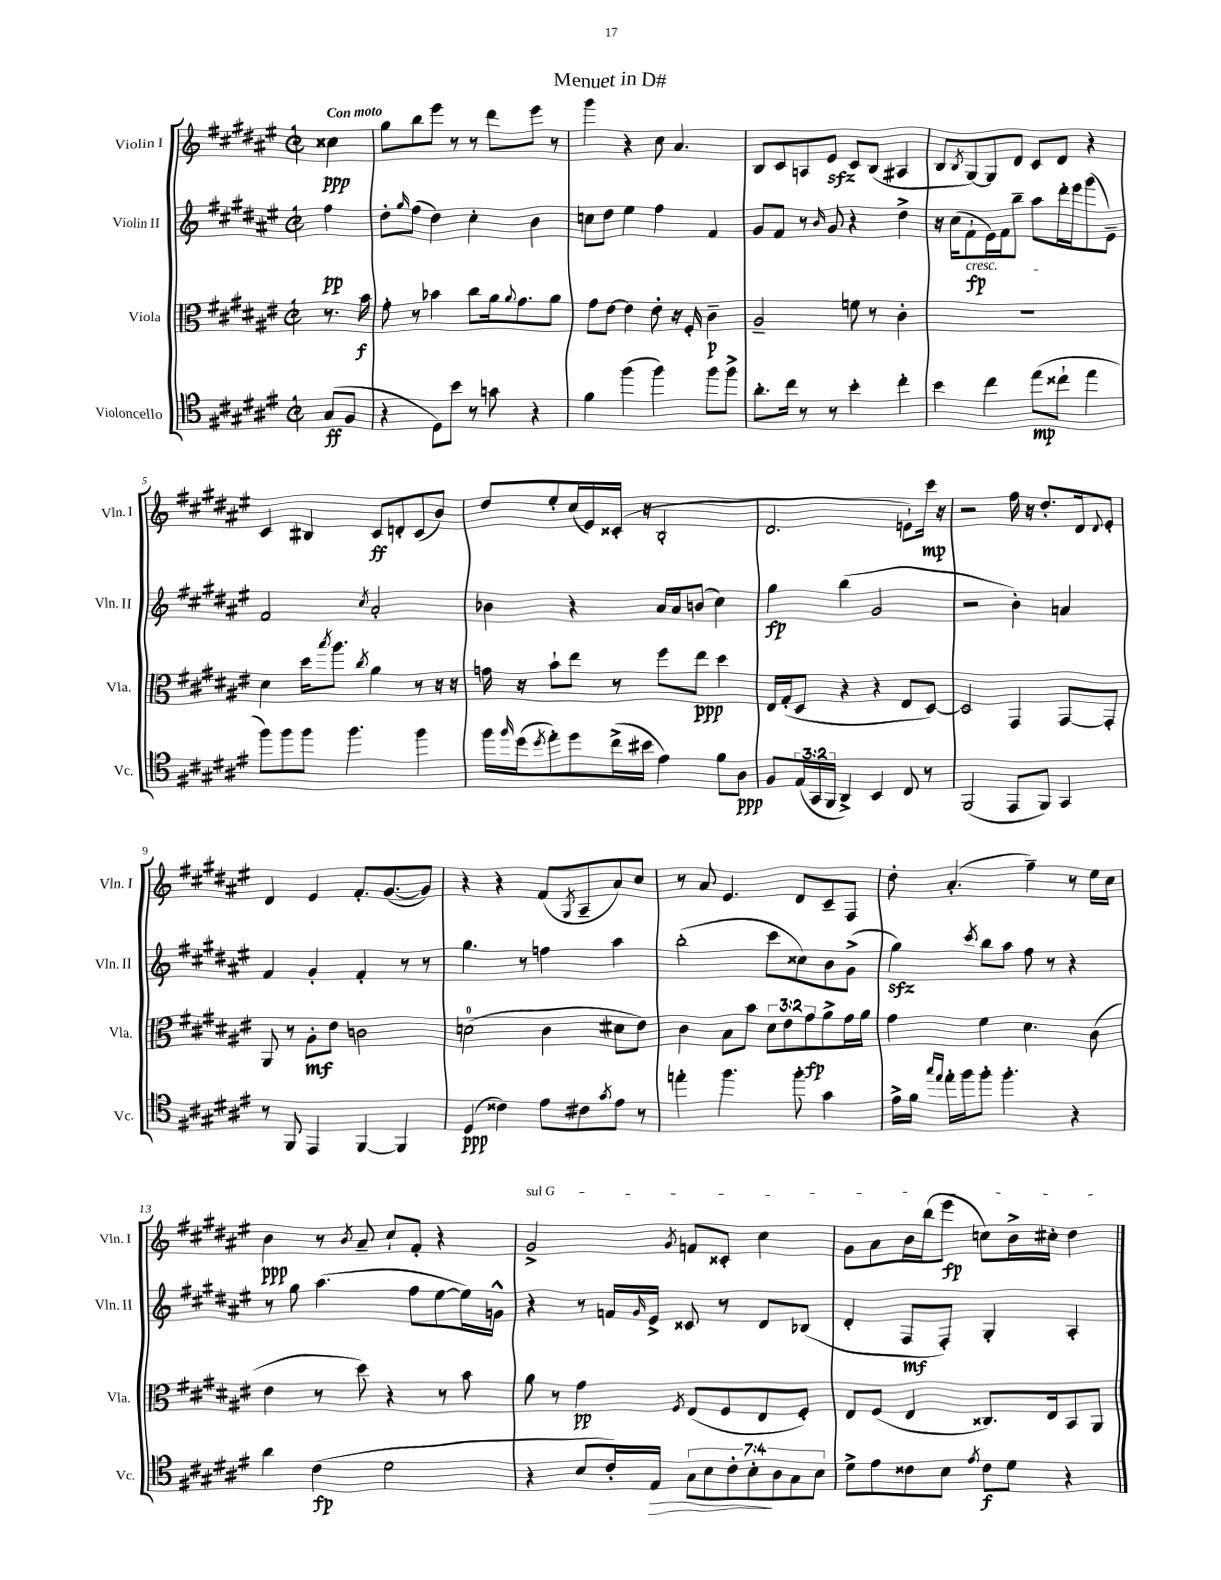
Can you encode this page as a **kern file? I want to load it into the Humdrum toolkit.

**kern	**kern	**kern	**kern
*staff4	*staff3	*staff2	*staff1
*clefC4	*clefC3	*clefG2	*clefG2
*k[f#c#g#d#a#e#]	*k[f#c#g#d#a#e#]	*k[f#c#g#d#a#e#]	*k[f#c#g#d#a#e#]
*M2/2	*M2/2	*M2/2	*M2/2
*met(c|)	*met(c|)	*met(c|)	*met(c|)
(8G#	8.r	4ff#	4cc##
8F#	.	.	.
.	16b	.	.
=	=	=	=
4r	8g#'	8dd#'	8gg#
.	.	16qqgg#	.
.	8r	(8ff#	8bb
8D#)	4b-	4dd#)	8eee#
8b	.	.	8r
8r	8cc#	4cc#'	8r
8g	16a#	.	8ddd#
.	8qqa#	.	.
.	8.g#	.	.
4r	.	4b	8eee#
.	8a#	.	8r
=	=	=	=
4f#	8g#	8cc	4ggg#
.	[8e#	8dd#	.
(4ff#	4e#]	4ee#	4r
4ff#)	8e#'	4ff#	8cc#
.	16r	.	4.a#
.	16F#'	.	.
8ff#	4c#~	4f#	.
8ff#^	.	.	.
=	=	=	=
8.a#'	2A#~	8g#	8B
.	.	8f#	8c#
16cc#	.	.	.
8r	.	8r	8A
.	.	16qqb	.
8r	.	8g#	8e#
4b'	8f	4r	8c#
.	8r	.	(8B
4cc#'	4c#'	4dd#^	4A#
=	=	=	=
4b	1r	16r	8B
.	.	(16cc#	.
.	.	.	8qB
.	.	8f#`	[8G#)
4cc#	.	16e#)	8G#]
.	.	16f#	.
.	.	8bb~	8d#
(8ee#	.	8aa#	8c#
8cc##`	.	16ddd#'	8d#
.	.	16eee#	.
4ee#	.	(8ggg#	4r
.	.	8e#~)	.
=	=	=	=
8ff#)	4d#	2f#	4c#
8ff#	.	.	.
8ff#	16dd#	.	4B#
.	8qbb	.	.
.	8.aa#	.	.
4.ff#	.	.	.
.	8qcc#	8qcc#	.
.	4a#	2a#'	8c#
.	.	.	8d'
4ff#	8r	.	(8c#
.	16r	.	8b)
.	16r	.	.
=	=	=	=
16ff#	16g	4b-	8dd#
16qqff#	.	.	.
(16dd#	16r	.	.
8qdd#	.	.	.
8ee#')	8b`	.	8ee#'
8dd#	8ee#	4r	(16cc#
.	.	.	16e#)
(16cc#^	8r	.	(16c##'
16b#	.	.	16r
4e#)	8ff#	16a#	2B'
.	.	16a#	.
.	8ee#	(8b	.
8f#	4dd#	4cc#)	.
8A#	.	.	.
=	=	=	=
8F#	16E#	4gg#	2.d#
.	(16G#'	.	.
(24E#	8D#	.	.
24GG#	.	.	.
24FF#	.	.	.
4AA#^)	4r	(4bb	.
4BB	4r	2g#	.
8C#	8E#	.	8e`)
8r	[8D#)	.	16ccc#
.	.	.	16r
=	=	=	=
(2FF#	2D#]	2r	2r
8EE#	4GG#	4b')	16ff#
.	.	.	16r
8FF#)	.	.	8.dd#'
4GG#	[8GG#	4a	.
.	.	.	16d#
.	.	.	8qqd#
.	8GG#']	.	8e#'
=	=	=	=
8r	8AA#	4f#	4d#
8FF#	8r	.	.
4EE#	8A#'	4g#'	4e#
.	8e#	.	.
[4FF#	2c	4f#'	8.f#'
.	.	.	([8.g#
4FF#]	.	8r	.
.	.	8r	8g#])
=	=	=	=
(4D#	(2d	4.gg#	4r
4c##)	.	.	4r
.	.	8r	.
8e#	4c#	4ff	(8f#
.	.	.	8qG#
8c#	.	.	8A#~
8qg#	.	.	.
8e#	8d#	4aa#	8a#)
8r	8e#)	.	8cc#
=	=	=	=
4ee'	4c#	(2bb'	8r
.	.	.	8a#
4.ff#	8B	.	4.e#
.	8b	.	.
.	12d#	8ccc#	.
.	12e#	.	.
8ff#'	.	8cc##)	8d#
.	12g#	.	.
4g#	8a#^	8b	8c#~
.	16g#	(8g#^	8F#
.	16a#	.	.
=	=	=	=
16e#^	4g#	4gg#)	8dd#'
16f#	.	.	.
16qqgg#	.	.	.
16qqee#	.	.	.
16ee#'	.	.	(4.a#'
16ff#	.	.	.
.	.	8qccc#	.
8ff#'	4f#	8bb	.
4.ff#'	.	8aa#	.
.	4.d#	8ff#	4ff#~)
.	.	8r	.
4r	.	4r	8r
.	(8c#	.	16ee#
.	.	.	16cc#
=	=	=	=
4a#	4e#	8r	4b
.	.	8gg#	.
(4c#	8r	(4.aa#	8r
.	.	.	8qb
.	8dd#)	.	8a#~
2d#	4r	.	8cc#`
.	.	8ff#	8f#'
.	8r	[8ee#	4r
.	8b	16ee#])	.
.	.	16g^^	.
=	=	=	=
4r	8a#	4r	2g#^
.	8r	.	.
8B	4g#	8r	.
16c#')	.	16f	.
.	.	16qqg#	.
16E#	.	16e#^	.
.	8qF#	.	8qg#
14G#	(8E#	8c##	8f
14B	.	.	.
.	8F#	8r	8c##'
14c#'	.	.	.
14B'	.	.	.
.	8E#	8d#	4cc#
14A#	.	.	.
14G#	.	.	.
.	8F#')	(8B-	.
14B	.	.	.
=	=	=	=
8d#^	8E#	4d#'	8g#
8e#	(8F#	.	8a#
8c##	4E#	8F#	16b
.	.	.	(16bb
8B	.	8F#')	8eee#
8qe#	.	.	.
8c##	8.C##)	4G#'	8cc)
8d#	.	.	16b^
.	16E#	.	16cc#'
4r	8BB	4A#'	4dd#
.	8AA#	.	.
==	==	==	==
*-	*-	*-	*-
